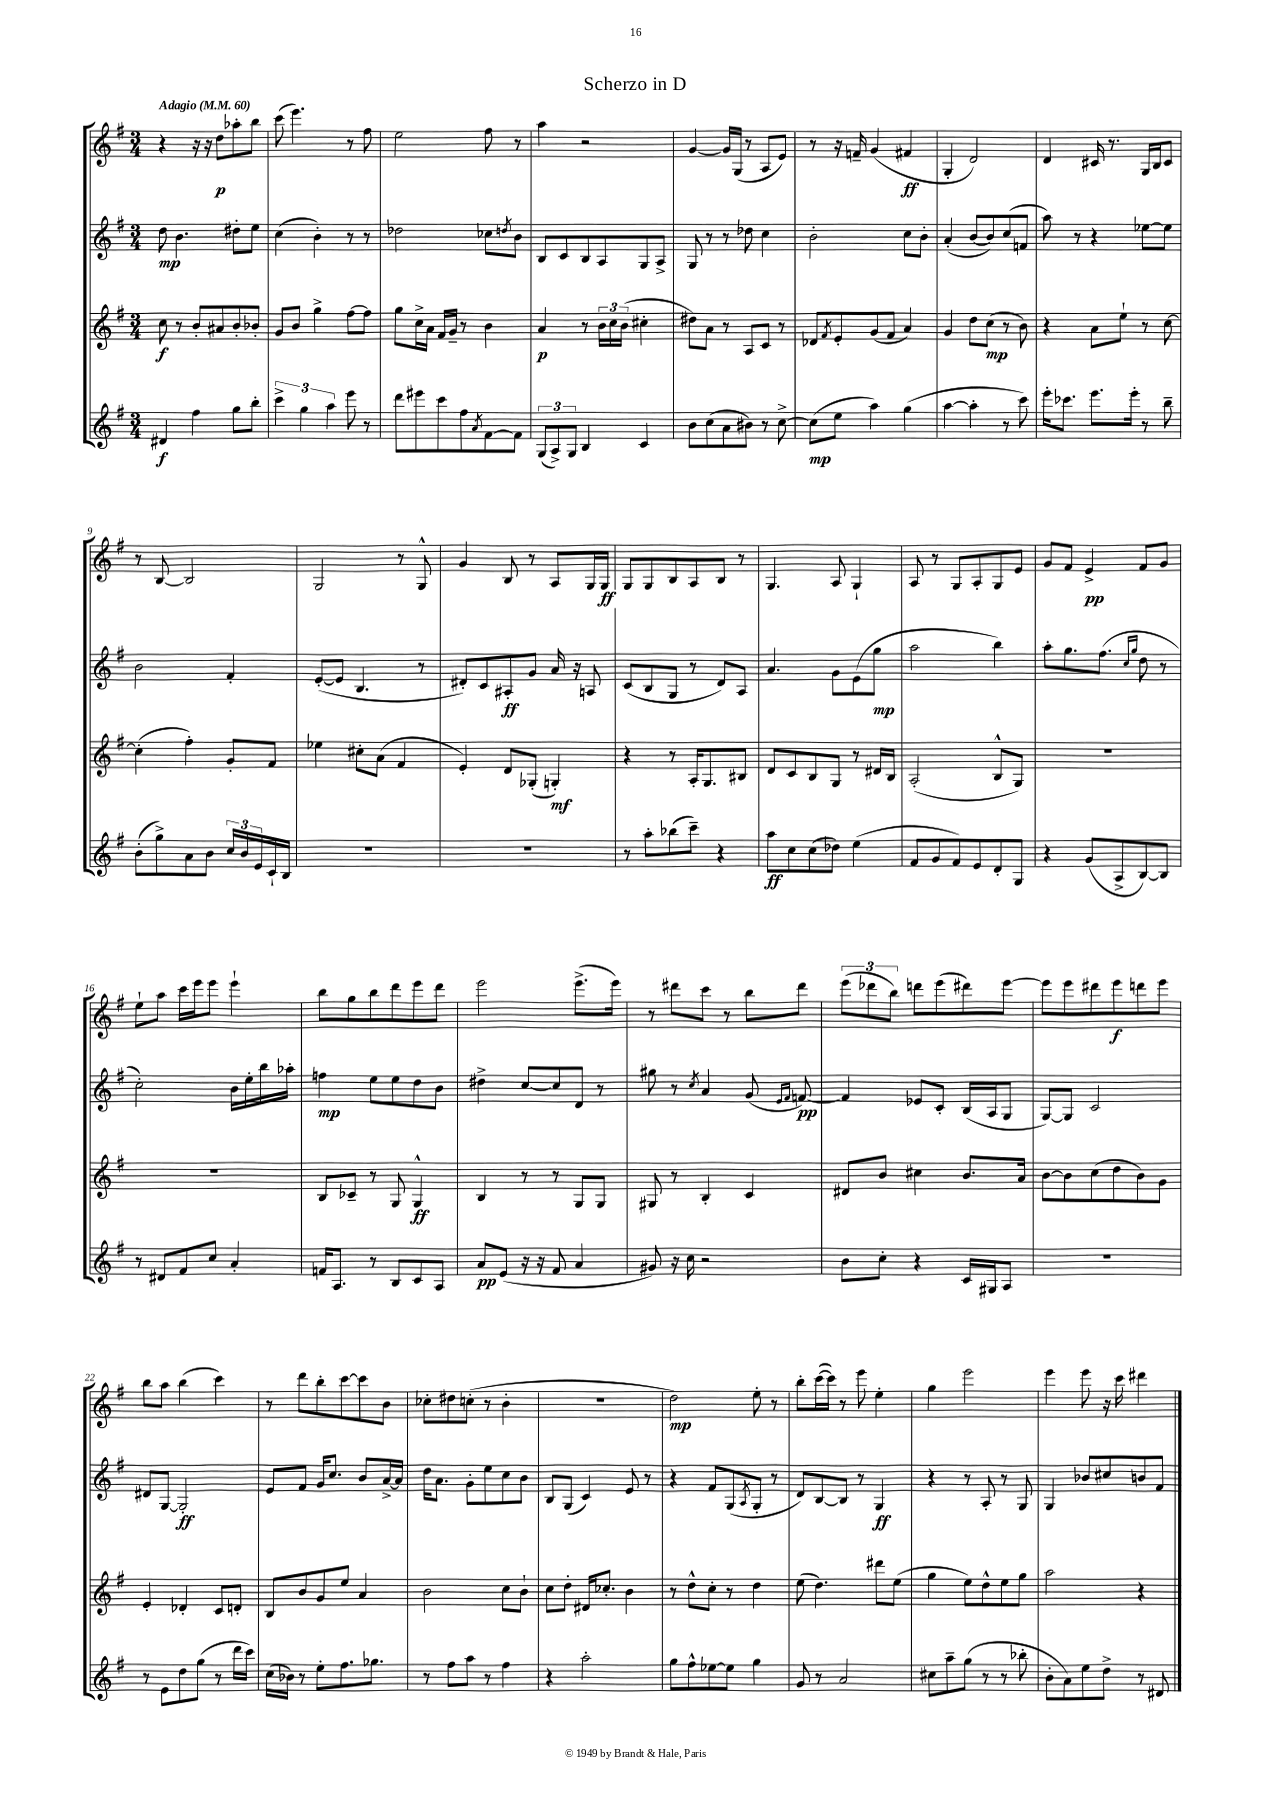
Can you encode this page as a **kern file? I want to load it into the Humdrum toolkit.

**kern	**kern	**kern	**kern
*staff4	*staff3	*staff2	*staff1
*clefG2	*clefG2	*clefG2	*clefG2
*k[f#]	*k[f#]	*k[f#]	*k[f#]
*M3/4	*M3/4	*M3/4	*M3/4
*MM60	*MM60	*MM60	*MM60
4d#/	8cc\	8dd\	4r
.	8r	4.b\	.
4ff#\	8b'/L	.	16r
.	.	.	16r
.	8a#/	.	8dd\L
8gg\L	8b'/	8dd#'\L	8aa-'\
8bb'\J	8b-'/J	8ee\J	8bb\J
=	=	=	=
6ccc^\	8g/L	(4cc\	(8ccc\
.	8b/J	.	4.eee\)
6gg\	.	.	.
.	4gg^\	4b'\)	.
6aa\	.	.	.
8eee\	[8ff#\L	8r	8r
8r	8ff#\]J	8r	8ff#\
=	=	=	=
8ddd\L	8gg\L	2dd-\	2ee\
8eee#\	16cc^\L	.	.
.	16a\JJ	.	.
8ccc\	16f#/LL	.	.
.	16g~/JJ	.	.
8ff#\	8r	.	.
8qa/	.	.	.
[8f#\	4b\	8cc-\L	8ff#\
.	.	8qdd/	.
8f#\]J	.	8b\J	8r
=	=	=	=
(12G/L	4a/	8B/L	4aa\
12A^/)	.	.	.
.	.	8c/	.
12G/J	.	.	.
4B/	8r	8B/	2r
.	24b\LL	8A/	.
.	24cc\	.	.
.	(24b\JJ	.	.
4c/	4cc#'\	8G/	.
.	.	8A^/J	.
=	=	=	=
8b\L	8dd#\L)	8G/	[4g/
(8cc\	8a\J	8r	.
8a\	8r	8r	16g/]LL
.	.	.	(16G/JJ
8b#\J)	8A/L	8dd-\	8r
8r	8c/J	4cc\	8A/L
[8cc^\	8r	.	8e/J)
=	=	=	=
(8cc\]L	8d-/L	2b'\	8r
.	8qf#/	.	.
8ee\J	8e'/	.	16r
.	.	.	16f~/
4aa\)	(8g/	.	(4g/
.	8f#/J	.	.
(4gg\	4a/)	8cc\L	4f#/
.	.	8b'\J	.
=	=	=	=
[4aa\	4g/	(4a'/	4G'/
4aa'\]	8dd\L	[8b/L	2d/)
.	(8cc\J	8b/])	.
8r	8r	(8cc/	.
8ccc\)	8b\)	8f/J	.
=	=	=	=
16eee'\LK	4r	8aa\)	4d/
8.ccc-\J	.	.	.
.	.	8r	.
8.eee\L	8a\L	4r	16c#/
.	.	.	8.r
.	8ee`\J	.	.
16eee'\Jk	.	.	.
8r	8r	[8ee-\L	16G/LL
.	.	.	16B/J
8bb~\	[8cc\	8ee-\]J	8c#/J
=	=	=	=
(8b'\L	(4cc'\]	2b\	8r
8gg^\)	.	.	[8B/
8a\	4ff#'\)	.	2B/]
8b\J	.	.	.
24cc/LL	8g'/L	4f#'/	.
24b/	.	.	.
24e/	.	.	.
16c`/	8f#/J	.	.
16B/JJ	.	.	.
=	=	=	=
2.r	4ee-\	([8e'/L	2G/
.	.	8e/]J	.
.	8cc#'\L	4.B/	.
.	(8a\J	.	.
.	4f#/	.	8r
.	.	8r	8G^^/
=	=	=	=
2.r	4e'/)	8d#'/L)	4g/
.	.	8c/	.
.	8d/L	8A#'/	8B/
.	(8G-'/J	8g/J	8r
.	4G'/)	16a/	8A/L
.	.	16r	.
.	.	8A/	16G/L
.	.	.	16G/JJ
=	=	=	=
8r	4r	(8c/L	8G/L
8aa'\L	.	8B/	8G/
(8bb-\	8r	8G/J	8B/
8ccc~\J)	16A'/LK	8r	8A/
.	8.G/	.	.
4r	.	8d/L)	8B/J
.	8B#/J	8A/J	8r
=	=	=	=
8aa\L	8d/L	4.a/	4.G/
8cc\	8c/	.	.
(8cc\	8B/	.	.
8dd-\J)	8G/J	8g\L	8A/
(4ee\	8r	(8e\	4G`/
.	16d#/LL	8gg\J	.
.	16B/JJ	.	.
=	=	=	=
8f#/L	(2A'/	2aa\	8A/
8g/	.	.	8r
8f#/)	.	.	8G/L
8e/	.	.	8A'/
8d'/	8B^^/L	4bb\)	8G/
8G/J	8G/J)	.	8e/J
=	=	=	=
4r	2.r	8aa'\L	8g/L
.	.	8.gg\	8f#/J
(8g/L	.	.	4e^/
.	.	(8.ff#\J	.
8A^/	.	.	.
.	.	16qqcc/LL	.
.	.	16qqgg/JJ	.
[8B/)	.	8dd\	8f#/L
8B/]J	.	8r	8g/J
=	=	=	=
8r	2.r	2cc'\)	8ee`\L
8d#/L	.	.	8aa\J
8f#/	.	.	16ccc\LL
.	.	.	16eee\J
8cc/J	.	.	8eee\J
4a'/	.	16b\LL	4eee`\
.	.	16ee'\	.
.	.	16bb\	.
.	.	16aa-'\JJ	.
=	=	=	=
16f/LK	8B/L	4ff\	8bb\L
8.A/J	.	.	.
.	8c-~/J	.	8gg\
8r	8r	8ee\L	8bb\
8B/L	8G/	8ee\	8ddd\
8c/	4G^^/	8dd\	8eee\
8A/J	.	8b\J	8ddd\J
=	=	=	=
8a/L	4B/	4dd#^\	2eee\
(8e/J	.	.	.
16r	8r	[8cc/L	.
16r	.	.	.
8f#/	8r	8cc/]	.
4a/	8G/L	8d/J	(8.eee^\L
.	8G/J	8r	.
.	.	.	16eee\Jk)
=	=	=	=
8g#/)	8G#/	8gg#\	8r
16r	8r	8r	8ddd#\L
16cc\	.	.	.
.	.	8qcc/	.
2r	4B'/	4a/	8ccc\J
.	.	.	8r
.	4c/	(8g/	8bb\L
.	.	16qqe/LL	.
.	.	16qqf#/JJ	.
.	.	[8f/)	8ddd#\J
=	=	=	=
8b\L	8d#/L	4f/]	(12eee\L
.	.	.	12ddd-\
8cc'\J	8b/J	.	.
.	.	.	12bb\J)
4r	4cc#\	8e-/L	8ddd\L
.	.	8c'/J	(8eee\
16c/LL	8.b/L	(16B/LL	8ddd#\)
16G#/J	.	16A/J	.
8A/J	.	8G/J	[8eee\J
.	16a/Jk	.	.
=	=	=	=
2.r	[8b\L	[8G/L)	8eee\]L
.	8b\]	8G/]J	8eee\
.	(8cc\	2c/	8ddd#\
.	8dd\	.	8eee\
.	8b\)	.	8ddd\
.	8g\J	.	8eee\J
=	=	=	=
8r	4e'/	8d#/L	8bb\L
8e\L	.	[8G/J	8aa\J
8dd\	4d-'/	2G'/]	(4bb\
(8gg\J	.	.	.
8r	8c/L	.	4ccc\)
16ddd\LL	8d'/J	.	.
16ccc\JJ)	.	.	.
=	=	=	=
(16cc\LL	8B/L	8e/L	8r
16b-\JJ)	.	.	.
8r	8b/	8f#/J	8ddd\L
8ee'\L	8g/	16g/LK	8bb'\
.	.	8.cc/J	.
8.ff#\	8ee/J	.	[8ccc\
.	4a/	8b/L	8ccc\]
8.gg-\J	.	.	.
.	.	[16a^/L	8b\J
.	.	16a/]JJ	.
=	=	=	=
8r	2b\	16dd\LK	8cc-'\L
.	.	8.a\J	.
8ff#\L	.	.	8dd#\
8aa\J	.	8g'\L	(8cc'\J
8r	.	8ee\	8r
4ff#\	8cc\L	8cc\	4b'\
.	8b`\J	8b\J	.
=	=	=	=
4r	8cc\L	8B/L	2.r
.	8dd'\J	(8G/J	.
2aa'\	16d#/LK	4c/)	.
.	8.cc-'/J	.	.
.	4b\	8e/	.
.	.	8r	.
=	=	=	=
8gg\L	8r	4r	2dd\)
8ff#^^\	8dd^^\L	.	.
[8ee-\	8cc'\J	8f#/L	.
8ee-\]J	8r	(8G/	.
.	.	8qA/	.
4gg\	4dd\	8G'/J	8ee'\
.	.	8r	8r
=	=	=	=
8g/	(8ee\	8d/L)	8bb'\L
8r	4.dd\)	[8B/	([16ccc\L
.	.	.	16ccc\]JJ)
2a/	.	8B/]J	8r
.	.	8r	8eee\
.	8ddd#\L	4G/	4ee'\
.	(8ee\J	.	.
=	=	=	=
8cc#\L	4gg\	4r	4gg\
8aa~\	.	.	.
(8gg\J	8ee\L)	8r	2eee\
8r	8dd^^\	8A'/	.
8r	8ee\	8r	.
8bb-'\	8gg\J	8G/	.
=	=	=	=
8b'\L	2aa\	4G/	4eee\
8a\)	.	.	.
8ee\	.	8b-/L	8eee\
8dd^\J	.	8cc#/	16r
.	.	.	16ccc\
8r	4r	8b/	4ddd#\
8d#/	.	8f#/J	.
==	==	==	==
*-	*-	*-	*-
